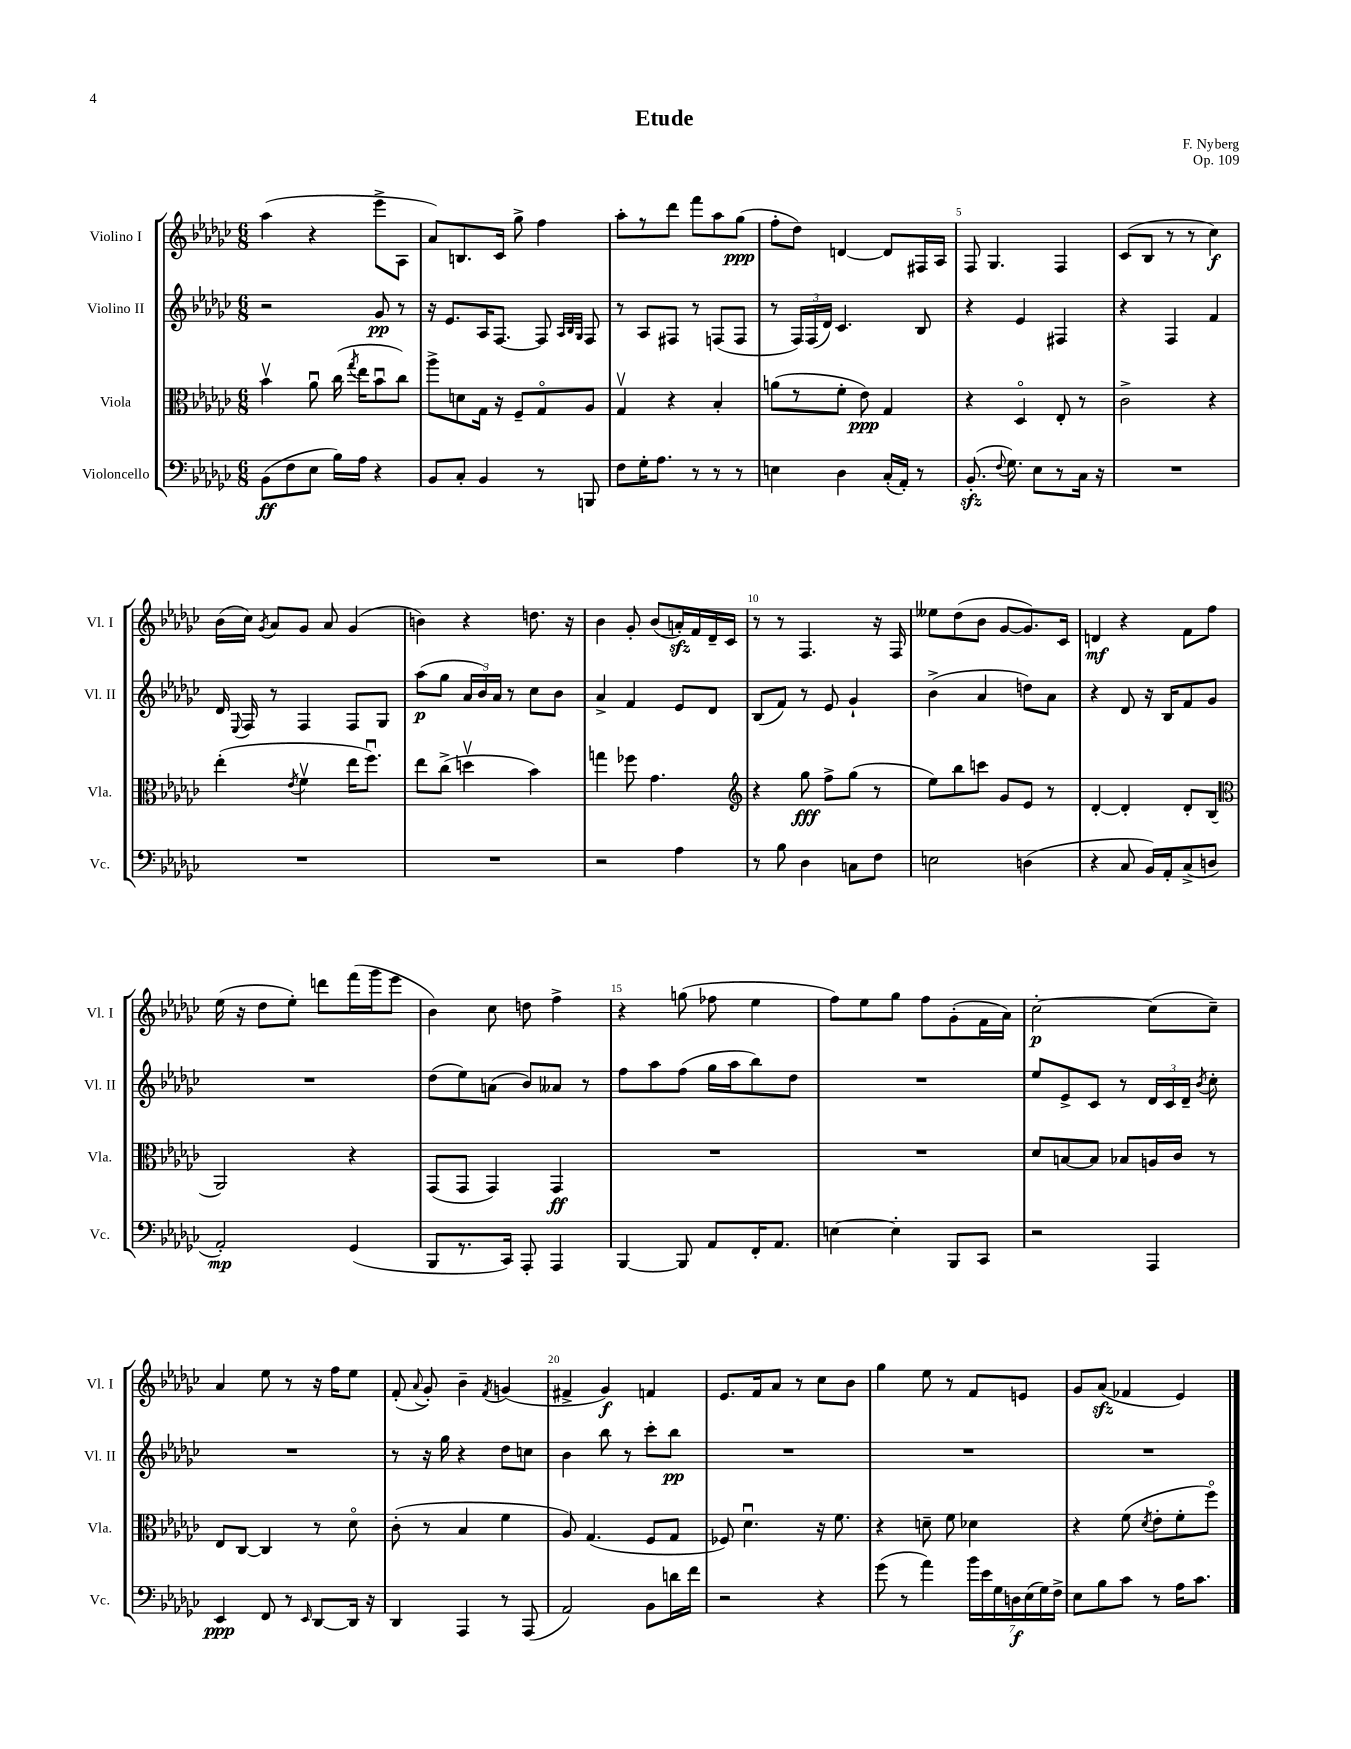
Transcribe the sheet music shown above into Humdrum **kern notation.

**kern	**kern	**kern	**kern
*staff4	*staff3	*staff2	*staff1
*clefF4	*clefC3	*clefG2	*clefG2
*k[b-e-a-d-g-c-]	*k[b-e-a-d-g-c-]	*k[b-e-a-d-g-c-]	*k[b-e-a-d-g-c-]
*M6/8	*M6/8	*M6/8	*M6/8
(8BB-	4b-v	2r	(4aa-
8F	.	.	.
8E-	8a-u	.	4r
16B-)	(16cc-	.	.
.	8qgg-	.	.
16A-	16ee-	.	.
4r	8b-u	8g-	8eee-^
.	8cc-)	8r	8A-
=	=	=	=
8BB-	8aa-^	16r	8a-)
.	.	8.e-	.
8C-'	8d	.	8.B
4BB-	16G-	16A-	.
.	16r	[8.F	16c-
.	8F~	.	8gg-^
8r	8G-o	8F]	4ff
.	.	32qqA-	.
.	.	32qqB-	.
.	.	32qqG-	.
8BBB	8A-	8F	.
=	=	=	=
8F	4G-v	8r	8aa-'
16G-'	.	8A-	8r
8.A-	.	.	.
.	4r	8F#	8ddd-
8r	.	8r	8fff
8r	4B-'	(8F	8aa-
8r	.	8F	(8gg-
=	=	=	=
4E	(8a	8r	8ff'
.	8r	24F)	8dd-)
.	.	(24F	.
.	.	24d-)	.
4D-	8f'	4.c-	[4d
.	8e-)	.	.
(16C-'	4G-	.	8d]
16AA-')	.	.	.
8r	.	8B-	16F#
.	.	.	16A-
=	=	=	=
(8.BB-'	4r	4r	8F
.	.	.	4.G-
8qqF	.	.	.
8.G-)	.	.	.
.	4D-o	4e-	.
8E-	.	.	.
8r	8E-'	4F#	4F
16C-	8r	.	.
16r	.	.	.
=	=	=	=
2.r	2c-^	4r	(8c-
.	.	.	8B-
.	.	4F	8r
.	.	.	8r
.	4r	4f	4cc-)
=	=	=	=
2.r	(4ee-'	16d-	(16b-
.	.	8qqE-	.
.	.	16F	16cc-)
.	.	.	8qg-
.	.	8r	8a-
.	8qe-	.	.
.	4fv	4F	8g-
.	.	.	8a-
.	16ee-	8F	(4g-
.	8.ffu)	.	.
.	.	8G-	.
=	=	=	=
2.r	8ee-	(8aa-	4b)
.	(8cc-^	8gg-	.
.	4ddv	24a-	4r
.	.	24b-)	.
.	.	24a-	.
.	.	8r	.
.	4b-)	8cc-	8.dd
.	.	8b-	.
.	.	.	16r
=	=	=	=
2r	4gg	4a-^	4b-
.	8ff-	4f	8g-'
.	4.g-	.	(8b-
4A-	.	8e-	16a')
.	.	.	16f
.	.	8d-	16d-~
.	.	.	16c-
=	=	=	=
*	*clefG2	*	*
8r	4r	(8B-	8r
8B-	.	8f)	8r
4D-	8gg-	8r	4.F
.	8ff^	8e-	.
8C	(8gg-	4g-`	.
8F	8r	.	16r
.	.	.	16F
=	=	=	=
2E	8ee-)	(4b-^	8ee--
.	8bb-	.	(8dd-
.	8ccc	4a-	8b-
.	8g-	.	[8g-
(4D	8e-	8dd)	8.g-])
.	8r	8a-	.
.	.	.	16c-
=	=	=	=
4r	[4d-'	4r	4d
8C-	4d-']	8d-	4r
16BB-)	.	16r	.
16AA-'	.	16B-	.
(8C-^	8d-'	8f	8f
8D	(8B-	8g-	8ff
=	=	=	=
*	*clefC3	*	*
2AA-')	2AA-)	2.r	(16ee-
.	.	.	16r
.	.	.	8dd-
.	.	.	8ee-')
.	.	.	8ddd
(4GG-	4r	.	(16fff
.	.	.	16ggg-
.	.	.	8eee-
=	=	=	=
8BBB-	(8GG-	(8dd-	4b-)
8.r	8GG-	8ee-)	.
.	4GG-)	(8a	8cc-
16CC-)	.	.	.
8AAA-'	.	8b-)	8dd
4AAA-	4GG-	8a--	4ff^
.	.	8r	.
=	=	=	=
[4BBB-	2.r	8ff	4r
.	.	8aa-	.
8BBB-]	.	(8ff	(8gg
8AA-	.	16gg-	8ff-
.	.	16aa-	.
16FF'	.	8bb-)	4ee-
8.AA-	.	.	.
.	.	8dd-	.
=	=	=	=
[4E	2.r	2.r	8ff)
.	.	.	8ee-
4E']	.	.	8gg-
.	.	.	8ff
8BBB-	.	.	(8g-'
8CC-	.	.	16f
.	.	.	16a-)
=	=	=	=
2r	8d-	8ee-	[2cc-'
.	[8B	8e-^	.
.	8B]	8c-	.
.	8B-	8r	.
4AAA-	16A	24d-	(8cc-]
.	.	24c-	.
.	16c-	.	.
.	.	24d-~	.
.	.	8qb-	.
.	8r	8cc-'	8cc-~)
=	=	=	=
4EE-	8E-	2.r	4a-
.	[8C-	.	.
8FF	4C-]	.	8ee-
8r	.	.	8r
16qqEE-	.	.	.
[8DD-	8r	.	16r
.	.	.	16ff
16DD-]	8d-o	.	8ee-
16r	.	.	.
=	=	=	=
4DD-	(8c-'	8r	(8f'
.	.	.	8qqa-
.	8r	16r	8g-')
.	.	16gg-	.
4AAA-	4B-	4r	4b-~
.	.	.	8qf
8r	4f	8dd-	(4g
(8AAA-	.	8cc	.
=	=	=	=
2AA-)	8A-)	4b-	4f#^
.	(4.G-	.	.
.	.	8bb-	4g-)
.	.	8r	.
8BB-	8F	8ccc-'	4f
16d	8G-	8bb-	.
16f	.	.	.
=	=	=	=
2r	8F-)	2.r	8.e-
.	4.d-u	.	.
.	.	.	16f
.	.	.	8a-
.	.	.	8r
4r	16r	.	8cc-
.	8.f	.	.
.	.	.	8b-
=	=	=	=
(8g-	4r	2.r	4gg-
8r	.	.	.
4a-)	8d~	.	8ee-
.	8f	.	8r
28b-	4d-	.	8f
28e-	.	.	.
28G-	.	.	.
28D	.	.	.
.	.	.	8e
(28E-	.	.	.
28G-)	.	.	.
28F^	.	.	.
=	=	=	=
8E-	4r	2.r	8g-
8B-	.	.	(8a-
8c-	(8f	.	4f-
.	8qd-	.	.
8r	8e-'	.	.
16A-	8f'	.	4e-)
8.c-	.	.	.
.	8ffo)	.	.
==	==	==	==
*-	*-	*-	*-
